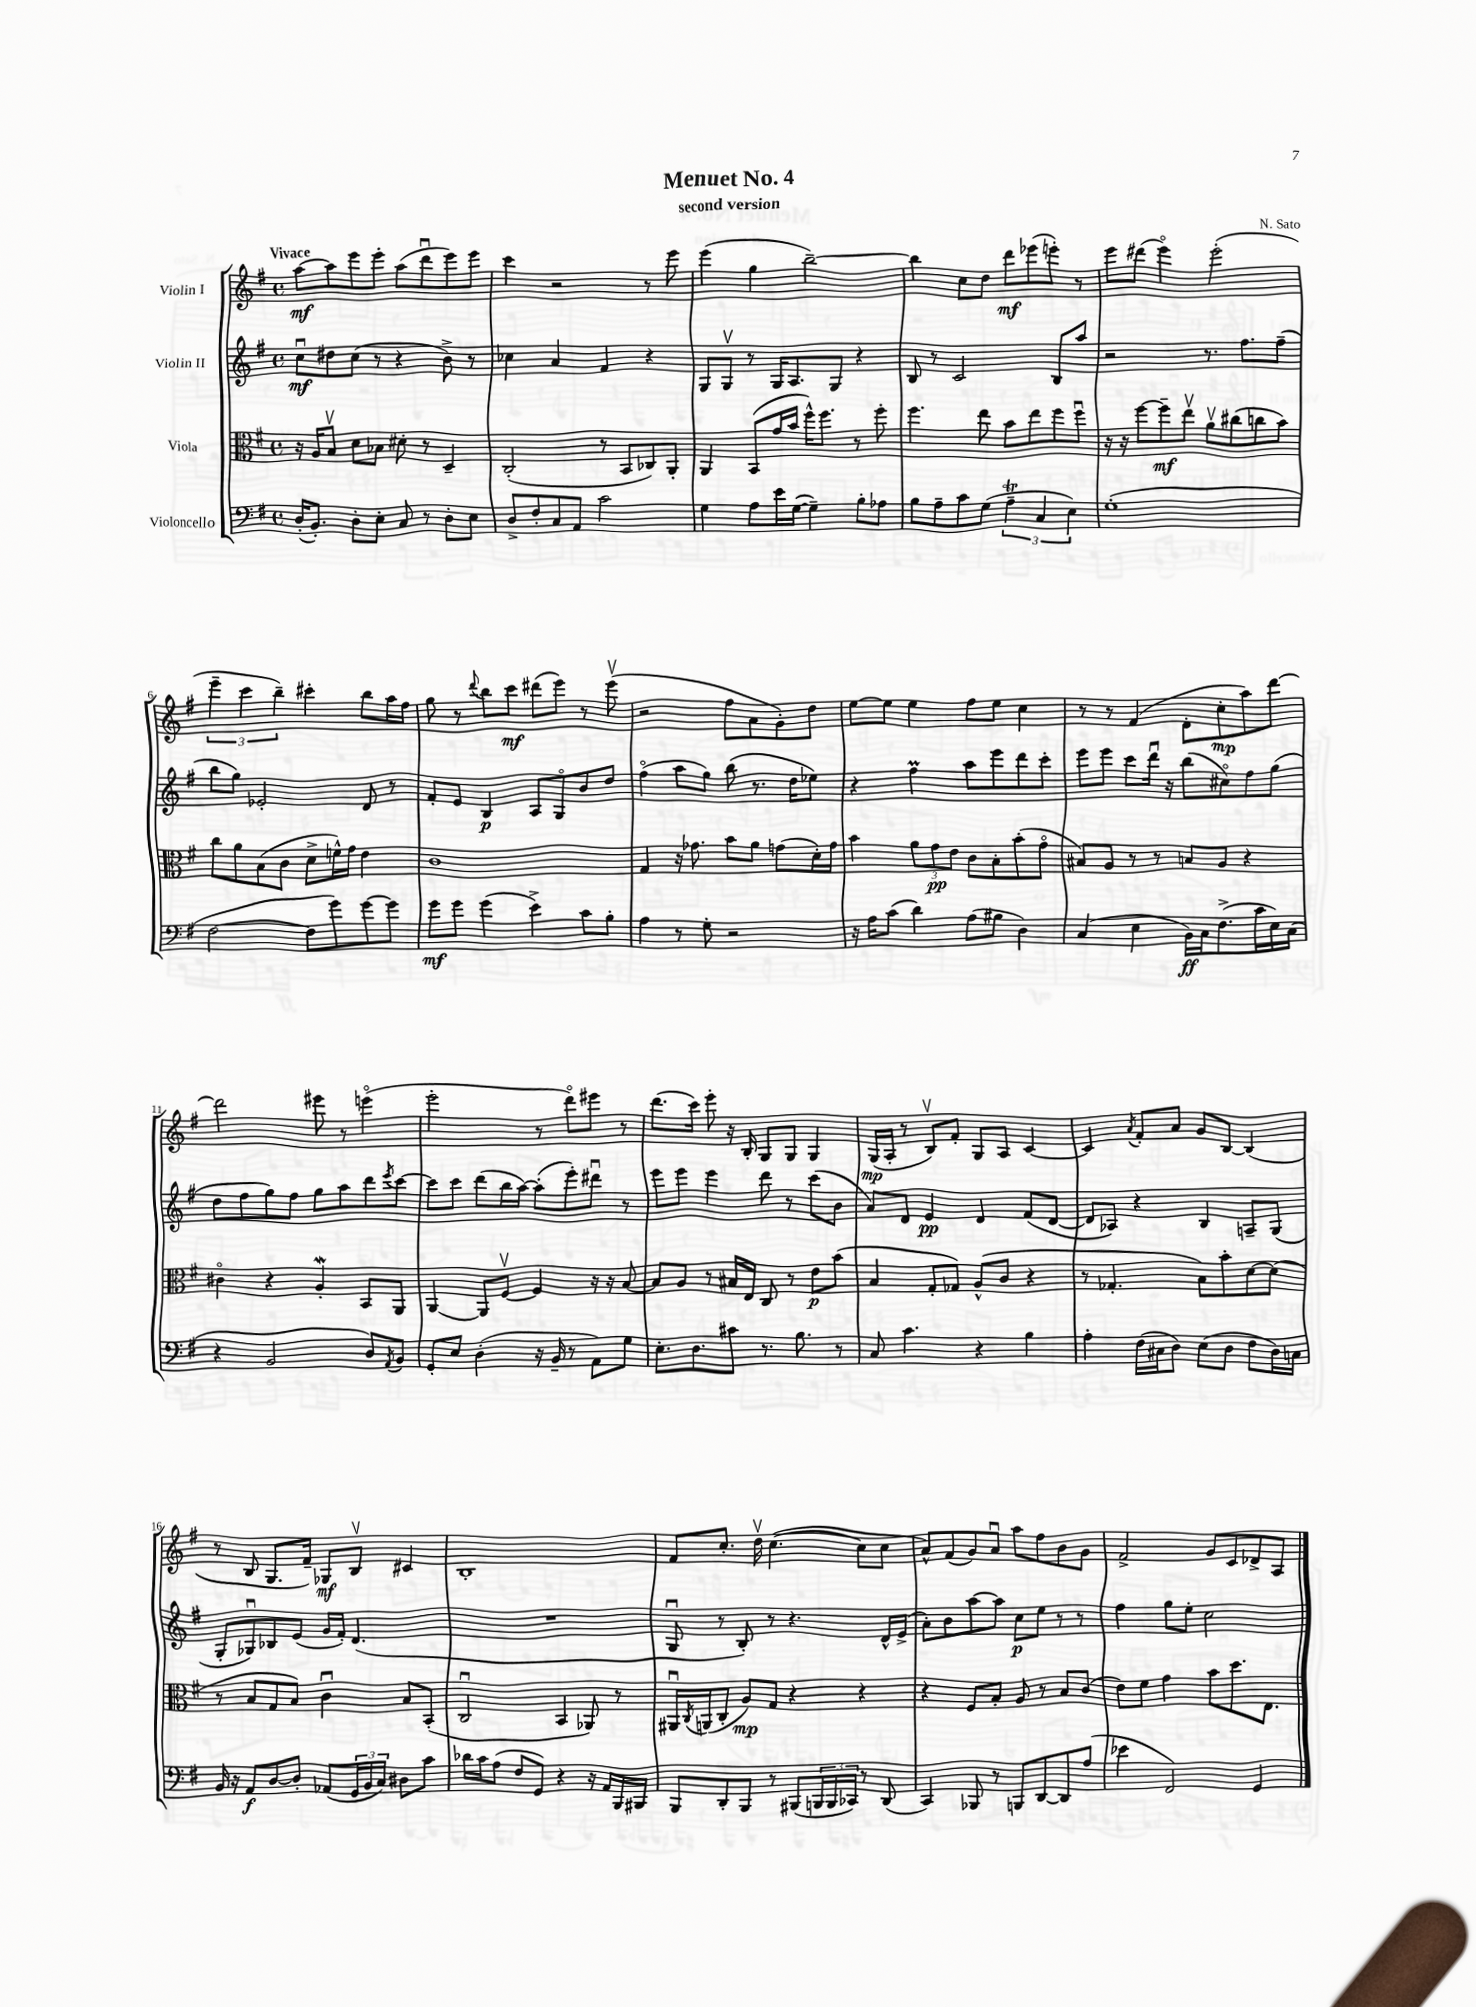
\header { title = "Menuet No. 4" composer = "N. Sato" subtitle = "second version" }
<<
\new StaffGroup <<
\new Staff = "s0" \with { instrumentName = "Violin I" } {
    \clef treble \key g \major \defaultTimeSignature \time 4/4 \tempo "Vivace"
    a''8~\mf a''8 e'''8 e'''8-. a''8( d'''8\downbow e'''8) e'''8 |
    c'''4 r2 r8 e'''8 |
    e'''4( g''4 b''2~--) |
    b''4 c''8 d''8 d'''8\mf ees'''8( e'''8-.) r8 |
    e'''8 dis'''8( e'''4\flageolet) e'''2-.( |
    \tuplet 3/2 { e'''4-- c'''4 b''4--) } cis'''4-. b''8 a''16 fis''16 |
    g''8 r8 \appoggiatura { d'''8 } b''8 c'''8\mf dis'''8( e'''8) r8 e'''8\upbow( |
    r2 fis''8 a'8 g'8-.) d''8 |
    e''8~ e''8 e''4 fis''8 e''8 c''4 |
    r8 r8 fis'4( d'8-. c''8-.\mp a''8) d'''8~ |
    d'''2 eis'''8 r8 e'''4\flageolet( |
    e'''2-. r8 d'''8\flageolet) eis'''8 r8 |
    d'''8.( c'''16) e'''8-. r16 b16-. g8 g8 g4 |
    g16\mp( a16-. r8 b8\upbow) fis'8-. g8 a8 c'4~ |
    c'4 \acciaccatura { a'8 } fis'8-. a'8 g'8 b8~ b4( |
    r8 b8 g8. fis'16--) ges8\mf b8\upbow cis'4 |
    b1-. |
    fis'8 c''8.-. d''16\upbow c''4.~( c''8 c''8 |
    a'8-^) fis'8( g'8) a'8\downbow a''8 fis''8 b'8 g'8 |
    fis'2-> g'8 c'8 des'8-> a8 \bar "|." |
}
\new Staff = "s1" \with { instrumentName = "Violin II" } {
    \clef treble \key g \major \defaultTimeSignature \time 4/4
    c''8\downbow\mf dis''8 c''8( r8 r4 b'8->) r8 |
    ces''4 a'4 fis'4 r4 |
    g8 g8\upbow r8 g16 a8. g8 r4 |
    b8 r8 c'2 b8 a''8 |
    r2 r8. fis''8. fis''8--( |
    b''8 g''8) ees'2-. d'8 r8 |
    fis'8-. e'8 b4\p a8 g8\flageolet b'8 d''8 |
    fis''4\flageolet( a''8 g''8) b''8( r8. d''16 ees''8) |
    r4 fis''4\prall a''8 e'''8 d'''8 c'''8-. |
    e'''8 e'''8 c'''8 d'''16\downbow r16 b''8( cis''8\flageolet) fis''8 g''8( |
    d''8 fis''8 g''8) fis''8 g''8 a''8 d'''8 \acciaccatura { e'''8 } c'''8~ |
    c'''8 c'''8 d'''8( b''16 a''16~) a''8-.( e'''8-.) dis'''8\downbow r8 |
    e'''8 e'''8 e'''4 d'''8 r8 c'''8( b'8 |
    a'8) d'8 e'4\pp d'4 fis'8( d'8~ |
    d'8 aes8) r4 b4 a8-- g8( |
    g8-. ges8\downbow) bes8 e'8( g'16 fis'16-.) d'4.( |
    R1 |
    g8\downbow r8 b8-.) r8 r4. d'16-^ e'16->( |
    a'8-.) b'8 a''8~ a''8 c''8\p e''8 r8 r8 |
    fis''4 g''8 e''8-. c''2 \bar "|." |
}
\new Staff = "s2" \with { instrumentName = "Viola" } {
    \clef alto \key g \major \defaultTimeSignature \time 4/4
    r16 a16 b8\upbow d'8 bes8 dis'8-. r8 d4-- |
    c2-.( r8 b,8 ces8) a,8-. |
    a,4 b,8( g'16 b'16 fis''16-^) fis''8. r8 fis''8-. |
    fis''4. e''8 b'8 e''8 fis''8 fis''8\downbow |
    r16 r16 fis''8~ fis''8--\mf e''8\upbow a'8\upbow cis''8( c''8 b'8) |
    c''8 a'8 b8( c'8 d'8-> f'16-^) g'16 e'4 |
    c'1 |
    g4 r16 ges'8. b'8 a'8 g'8( d'16-.) g'16 |
    b'4 \tuplet 3/2 { a'8 g'8\pp e'8 } c'8 b8-. b'8-.( g'8\flageolet |
    bis8) a8 r8 r8 b8 a8 r4 |
    cis'4\flageolet r4 a4-.\mordent b,8 a,8 |
    a,4~ a,8 fis8~\upbow fis4 r16 r16 b8~ |
    b8 a8 r8 bis16 e16 c8 r8 e'8\p b'8( |
    b4 g8-. ges8) a8-^( c'8 r4 |
    r8 ges4.-. b8) b'8-. d'8~ d'8( |
    r8 b8 g8 b8) c'4\downbow b8 b,8-.( |
    c2\downbow b,4 aes,8) r8 |
    ais,16\downbow \acciaccatura { c8 } a,16( c8-. a8\mp) g8 r4 r4 |
    r4 fis8 b8-. a8 r8 b8 c'8( |
    e'8) fis'8 g'4 b'8 d''8. e8. \bar "|." |
}
\new Staff = "s3" \with { instrumentName = "Violoncello" } {
    \clef bass \key g \major \defaultTimeSignature \time 4/4
    d16-.( b,8.-.) d8-. e8-. c8 r8 d8-. e8 |
    d8-> fis8-. c8 a,8 c'2 |
    g4 a8 e'16 g16~( g4--) b8-. aes8 |
    b8 a8-- c'8 g8( \tuplet 3/2 { a4--\trill c4 e4) } |
    g1-.( |
    fis2~ fis8 g'8) g'8~ g'8 |
    g'8\mf g'8 g'4( e'4->) c'8 b8-. |
    a4 r8 g8-. r2 |
    r16 a16 c'8( d'4) a8( bis8 d4) |
    c4( e4 b,16\ff) c16 fis8.->( c'16 e16) c16( |
    r4 b,2 d8) \acciaccatura { a,8 } b,8 |
    g,8-. e8 d4-.( r16 b,16-- r8 a,8) g8 |
    e8.-. d8. cis'8 r8. b8. r8 |
    c8 c'4. r4 b4 |
    a4-. fis16( cis16 d8) e8( d8 fis8 d16) c16 |
    b,16 r16 a,8\f d8~ d8-. aes,8( \tuplet 3/2 { g,16 b,16 c16) } dis8 c'8 |
    des'16 c'16 a8( fis8 g,8) r4 r16 a,16 b,,16 bis,,16 |
    b,,8 d,8-. b,,8 r8 bis,,8( \tuplet 3/2 { b,,16 b,,16 ces,16) } r8 d,8( |
    c,4) bes,,8 r8 b,,8 d,8~ d,8 a8( |
    ees'4 fis,2) g,4 \bar "|." |
}
>>
>>
